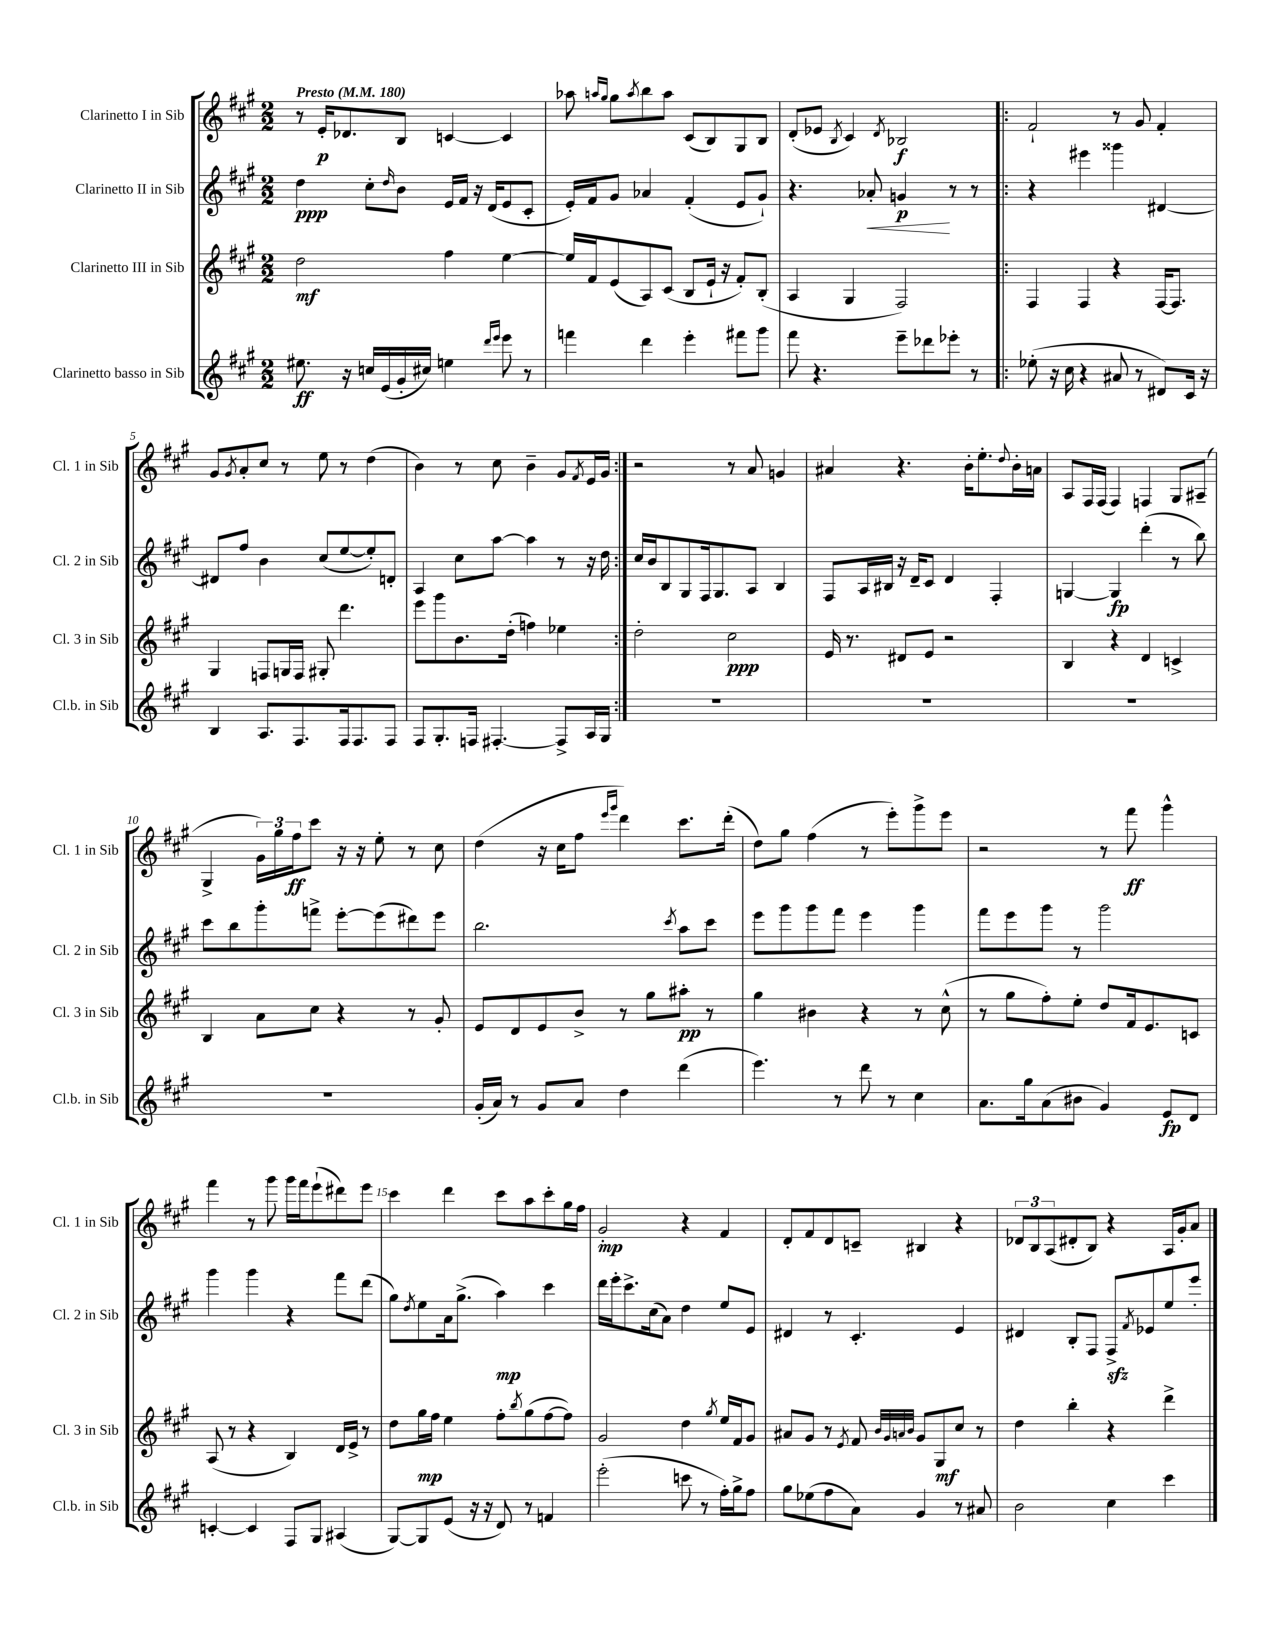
<<
\new StaffGroup <<
\new Staff = "s0" \with { instrumentName = "Clarinetto I in Sib" shortInstrumentName = "Cl. 1 in Sib" } {
    \clef treble \key a \major \numericTimeSignature \time 2/2 \tempo "Presto" 4 = 180
    r8 e'16-.\p des'8. b8 c'4~ c'4 |
    aes''8 \grace { a''16 gis''16 } gis''8 \acciaccatura { a''8 } b''8 a''8 cis'8( b8) gis8 b8 |
    d'8-.( ees'8 \acciaccatura { b8 } cis'4) \acciaccatura { d'8 } bes2\f |
    \repeat volta 2 { fis'2-! r8 gis'8 fis'4-. |
    gis'8 \acciaccatura { gis'8 } a'8-. cis''8 r8 e''8 r8 d''4( |
    b'4) r8 cis''8 b'4-- gis'8 \acciaccatura { fis'8 } e'16 gis'16 | }
    r2 r8 a'8 g'4 |
    ais'4 r4. b'16-. e''8.-. \appoggiatura { d''8 } b'16-. a'16 |
    a8 fis16 fis16( fis4) f4 gis8 ais8--( |
    gis4-> \tuplet 3/2 { gis'16) gis''16 fis''16\ff } cis'''8 r16 r16 e''8-. r8 cis''8 |
    d''4( r16 cis''16 fis''8 \grace { e'''16 gis'''16 } d'''4) cis'''8. d'''16-.( |
    d''8) gis''8 fis''4( r8 e'''8-.) gis'''8-> e'''8 |
    r2 r8 fis'''8\ff gis'''4-^ |
    fis'''4 r8 gis'''8 gis'''16 fis'''16 e'''8-!( dis'''8) e'''8 |
    cis'''4 d'''4 cis'''8 a''8 cis'''8-. gis''16 fis''16 |
    gis'2-.\mp r4 fis'4 |
    d'8-. fis'8 d'8 c'8-- bis4 r4 |
    \tuplet 3/2 { des'8 b8 a8( } dis'8-. b8) r4 a16 gis'16-. a'8 \bar "|." |
}
\new Staff = "s1" \with { instrumentName = "Clarinetto II in Sib" shortInstrumentName = "Cl. 2 in Sib" } {
    \clef treble \key a \major \numericTimeSignature \time 2/2
    d''4\ppp cis''8-. \grace { d''16 } b'8 e'16 fis'16 r16 d'16( e'8 cis'8-. |
    e'16-.) fis'16 gis'8 aes'4 fis'4-.( e'8 gis'8-!) |
    r4. aes'8-.\< g'4\p\! r8 r8 |
    \repeat volta 2 { r4 eis'''4 gisis'''4 dis'4~ |
    dis'8 fis''8 b'4 cis''8( e''8~ e''8-.) d'8-. |
    a4 cis''8 a''8~ a''4 r8 r16 d''16 | }
    cis''16 b'16 b8 gis8 fis16 gis8. a8 b4 |
    fis8 a16 bis16 r16 d'16-- cis'8 d'4 fis4-. |
    g4~ g4\fp d'''4-.( r8 b''8) |
    cis'''8 b''8 gis'''8-. f'''8-> e'''8~-. e'''8( dis'''8) e'''8 |
    b''2. \acciaccatura { cis'''8 } a''8 cis'''8 |
    e'''8 gis'''8 gis'''8 fis'''8 e'''4 gis'''4 |
    fis'''8 e'''8 gis'''8 r8 gis'''2 |
    gis'''4 gis'''4 r4 fis'''8 d'''8( |
    gis''8) \acciaccatura { d''8 } e''8 a'16 gis''8.->( a''4\mp) cis'''4 |
    d'''16 e'''16-. cis'''8.-> cis''16( a'8) d''4 e''8 e'8 |
    dis'4 r8 cis'4.-. e'4 |
    dis'4 b8-. fis8 fis8->\sfz \acciaccatura { fis'8 } ees'8 e''8 e'''8-. \bar "|." |
}
\new Staff = "s2" \with { instrumentName = "Clarinetto III in Sib" shortInstrumentName = "Cl. 3 in Sib" } {
    \clef treble \key a \major \numericTimeSignature \time 2/2
    d''2\mf fis''4 e''4~ |
    e''16 fis'16 e'8( a8) cis'8( b8 e'16-! r16 fis'8-.) b8-.( |
    a4 gis4 fis2) |
    \repeat volta 2 { fis4 fis4 r4 fis16~ fis8. |
    gis4 f8 g16 f16 gis8-. d'''4. |
    e'''8 gis'''8 b'8. d''16-.( f''4) ees''4 | }
    d''2-. cis''2\ppp |
    e'16 r8. dis'8 e'8 r2 |
    b4 r4 d'4 c'4-> |
    b4 a'8 cis''8 r4 r8 gis'8-. |
    e'8 d'8 e'8 b'8-> r8 gis''8 ais''8-.\pp r8 |
    gis''4 bis'4 r4 r8 cis''8-^( |
    r8 gis''8 fis''8-.) e''8-. d''8 fis'16 e'8. c'8 |
    a8( r8 r4 b4) d'16 e'16-> r8 |
    d''8 gis''16\mp fis''16 e''4 fis''8-. \acciaccatura { b''8 } gis''8( fis''8~ fis''8) |
    gis'2 d''4 \acciaccatura { gis''8 } e''16 fis'16 gis'8 |
    ais'8 gis'8 r8 \acciaccatura { e'8 } fis'8 \grace { b'32 gis'32 a'32 b'32 } gis'8 gis8\mf cis''8 r8 |
    d''4 b''4-. r4 d'''4-> \bar "|." |
}
\new Staff = "s3" \with { instrumentName = "Clarinetto basso in Sib" shortInstrumentName = "Cl.b. in Sib" } {
    \clef treble \key a \major \numericTimeSignature \time 2/2
    eis''8.\ff r16 c''16 e'16( gis'16-. cis''16) e''4 \grace { d'''16 e'''16 } e'''8 r8 |
    f'''4 d'''4 e'''4-. fis'''8 gis'''8 |
    fis'''8 r4. e'''8-- des'''8 ees'''8-. r8 |
    \repeat volta 2 { ees''8-.( r16 cis''16 r4 ais'8 r8 dis'8) cis'16 r16 |
    b4 a8. fis8. fis16 fis8. fis8 |
    fis8 gis8.-. f16 fis4.~-. fis8-> a16 gis16 | }
    R1 |
    R1 |
    R1 |
    R1 |
    gis'16-.( a'16) r8 gis'8 a'8 d''4 d'''4( |
    e'''4.) r8 d'''8 r8 cis''4 |
    a'8. gis''16 a'8( bis'8 gis'4) e'8\fp d'8 |
    c'4~-. c'4 fis8 gis8 ais4( |
    gis8~) gis8 e'8( r16 r16 d'8) r8 f'4 |
    e'''2-.( c'''8 r8 fis''16-.) gis''16-> fis''8 |
    gis''8 ees''8( fis''8 a'8) gis'4 r8 ais'8 |
    b'2 cis''4 cis'''4 \bar "|." |
}
>>
>>
\layout { \context { \Score \override BarNumber.break-visibility = ##(#f #t #t) barNumberVisibility = #(every-nth-bar-number-visible 5) } }
